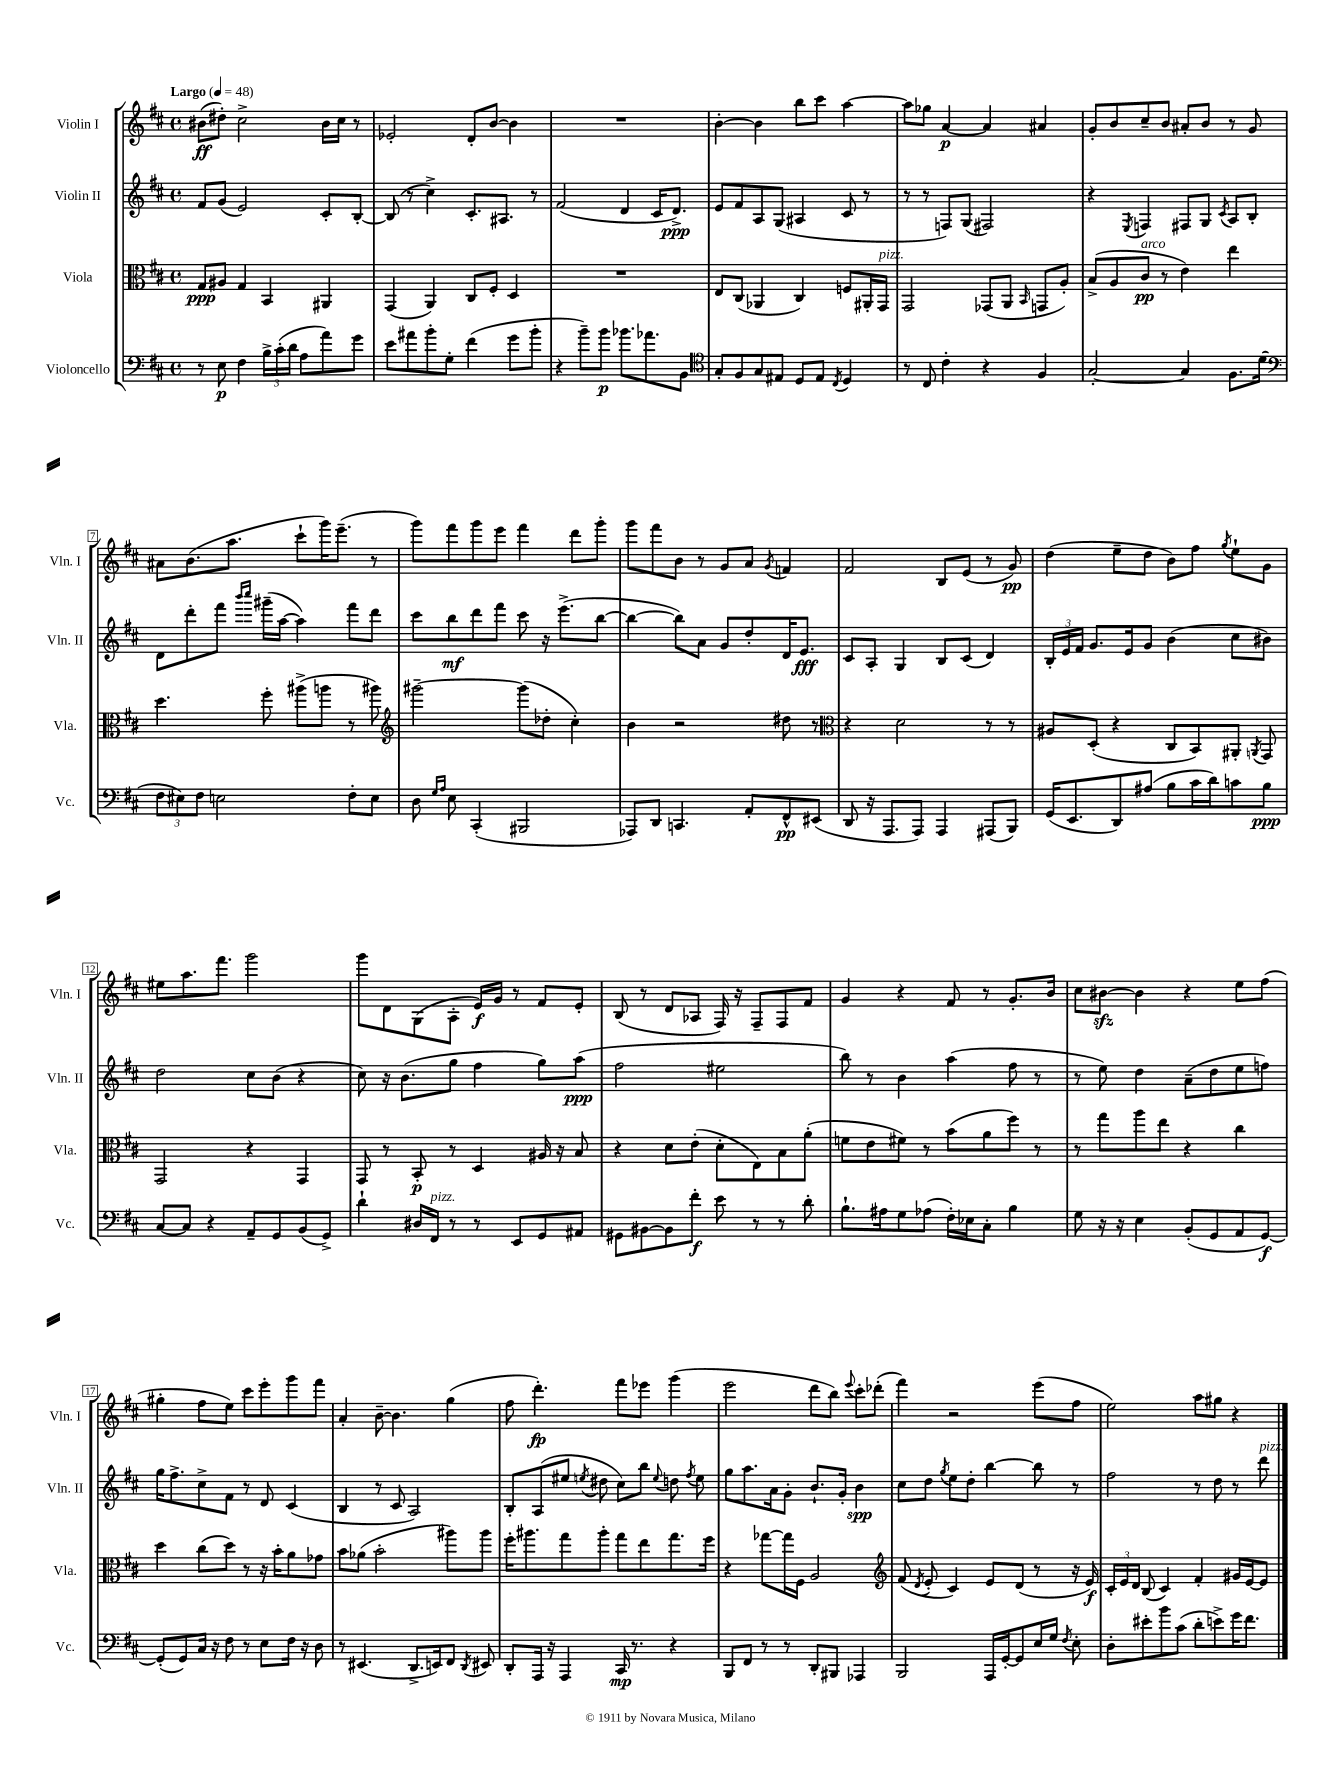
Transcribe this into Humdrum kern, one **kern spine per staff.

**kern	**dynam	**kern	**dynam	**kern	**dynam	**kern	**dynam
*part4	*part4	*part3	*part3	*part2	*part2	*part1	*part1
*staff4	*staff4	*staff3	*staff3	*staff2	*staff2	*staff1	*staff1
*I"Violoncello	*	*I"Viola	*	*I"Violin II	*	*I"Violin I	*
*I'Vc.	*	*I'Vla.	*	*I'Vln. II	*	*I'Vln. I	*
*clefF4	*	*clefC3	*	*clefG2	*	*clefG2	*
*k[f#c#]	*	*k[f#c#]	*	*k[f#c#]	*	*k[f#c#]	*
*M4/4	*	*M4/4	*	*M4/4	*	*M4/4	*
*met(c)	*	*met(c)	*	*met(c)	*	*met(c)	*
*MM48	*	*MM48	*	*MM48	*	*MM48	*
=1	=1	=1	=1	=1	=1	=1	=1
!	!	!	!	!	!	!LO:TX:a:B:t=Largo	!
8r	.	8G/L	ppp	8f#/L	.	(8b#X\L	ff
8E\	p	8A#X/J	.	(8g/J	.	8dd#X'\J)	.
4F#\	.	4G/	.	2e/)	.	2cc#^\	.
24B^\LL	.	4BB/	.	.	.	.	.
(24c#'\	.	.	.	.	.	.	.
24d\JJ	.	.	.	.	.	.	.
8A\L	.	.	.	.	.	.	.
8a\)	.	4AA#X/	.	8c#'/L	.	16b#\LL	.
.	.	.	.	.	.	16cc#\JJ	.
8g\J	.	.	.	[8B'/J	.	8r	.
=2	=2	=2	=2	=2	=2	=2	=2
8e\L	.	(4GG/	.	(8B/]	.	2e-X'/	.
8a#X\	.	.	.	8r	.	.	.
8b'\	.	4AA/)	.	4cc#^\)	.	.	.
8G'\J	.	.	.	.	.	.	.
(4f#\	.	8C#/L	.	8.c#'/L	.	8d'/L	.
.	.	8F#'/J	.	.	.	[8b/J	.
.	.	.	.	8.A#X/J	.	.	.
8g\L	.	4D/	.	.	.	4b\]	.
8b'\J	.	.	.	8r	.	.	.
=3	=3	=3	=3	=3	=3	=3	=3
4r	.	1r	.	(2f#/	.	1r	.
8b~\L)	.	.	.	.	.	.	.
8b\J	p	.	.	.	.	.	.
8.b-X\L	.	.	.	4d/	.	.	.
8.a-X\	.	.	.	.	.	.	.
.	.	.	.	16c#/KL	.	.	.
.	.	.	.	8.d^/J)	ppp	.	.
8BB\J	.	.	.	.	.	.	.
=4	=4	=4	=4	=4	=4	=4	=4
*clefC4	*	*	*	*	*	*	*
8G'/L	.	8E/L	.	8e/L	.	[4b'\	.
8F#/	.	(8C#/J	.	8f#/	.	.	.
8G/	.	4AA-X/	.	8A/	.	4b\]	.
8E#X/J	.	.	.	(8G/J	.	.	.
8D/L	.	4C#/)	.	4A#X/	.	8bb\L	.
8E#/J	.	.	.	.	.	8ccc#\J	.
8qC#/	.	.	.	.	.	.	.
4D/	.	8Fn/L	.	8c#/	.	[4aa\	.
.	.	16AA#X'/L	.	8r	.	.	.
!	!	!LO:TX:a:i:t=pizz.	!	!	!	!	!
.	.	16GG/JJ	.	.	.	.	.
=5	=5	=5	=5	=5	=5	=5	=5
8r	.	2GG/	.	8r	.	8aa\L]	.
8C#/	.	.	.	8r	.	8gg-X\J	.
4c#'\	.	.	.	8Fn/L)	.	[4a/	p
.	.	.	.	(8G/J	.	.	.
4r	.	(8GG-X/L	.	2F#X/)	.	4a/]	.
.	.	8AA/J	.	.	.	.	.
.	.	16qqBB/	.	.	.	.	.
4F#/	.	8GGn/L	.	.	.	4a#X/	.
.	.	8A'/J)	.	.	.	.	.
=6	=6	=6	=6	=6	=6	=6	=6
[2G'/	.	(8B^/L	.	4r	.	8g'/L	.
.	.	8A/	.	.	.	8b/	.
.	.	.	.	8qE/	.	.	.
!	!	!LO:TX:a:i:t=arco	!	!	!	!	!
.	.	8c#/J	pp	4Fn/	.	8cc#~/	.
.	.	8r	.	.	.	8b/J	.
4G/]	.	4e\)	.	8F#X/L	.	8a#X'/L	.
.	.	.	.	8G/J	.	8b/J	.
.	.	.	.	8qc#/	.	.	.
8.F#\L	.	4ee\	.	8A/L	.	8r	.
.	.	.	.	8B'/J	.	8g/	.
(16d\Jk	.	.	.	.	.	.	.
!!LO:LB:g=z
=7	=7	=7	=7	=7	=7	=7	=7
*clefF4	*	*	*	*	*	*	*
12F#\L	.	4.dd\	.	8d\L	.	8a#X\L	.
12E#X\)	.	.	.	.	.	.	.
.	.	.	.	8ddd'\	.	(8.b\	.
12F#\J	.	.	.	.	.	.	.
2En\	.	.	.	8fff#\J	.	.	.
.	.	.	.	.	.	8.aa\J	.
.	.	.	.	16qqbbb/LL	.	.	.
.	.	.	.	16qqcccc#/JJ	.	.	.
.	.	8ff#'\	.	(16ggg#X~\LL	.	.	.
.	.	.	.	[16aa\JJ	.	.	.
.	.	(8aa#X^\L	.	4aa\])	.	8ccc#`\L	.
.	.	8aan\J	.	.	.	16ggg\K)	.
.	.	.	.	.	.	(8.eee~\J	.
8F#'\L	.	8r	.	8fff#\L	.	.	.
8E\J	.	8aa#X\)	.	8ddd\J	.	8r	.
=8	=8	=8	=8	=8	=8	=8	=8
*	*	*clefG2	*	*	*	*	*
8D\	.	[2ggg#X~\	.	8ccc#\L	.	8ggg\L)	.
16qqG/LL	.	.	.	.	.	.	.
16qqA/JJ	.	.	.	.	.	.	.
8E\	.	.	.	8bb\	mf	8fff#\	.
(4CC#'/	.	.	.	8ddd\	.	8ggg\	.
.	.	.	.	8fff#\J	.	8eee\J	.
2BBB#X/	.	(8ggg#\L]	.	8ccc#\	.	4fff#\	.
.	.	8dd-X'\J	.	16r	.	.	.
.	.	.	.	(8.eee^\L	.	.	.
.	.	4cc#'\)	.	.	.	8ddd\L	.
.	.	.	.	[8bb\J	.	8ggg'\J	.
=9	=9	=9	=9	=9	=9	=9	=9
8AAA-X/L)	.	4b\	.	4bb\_	.	8ggg\L	.
8DD/J	.	.	.	.	.	8fff#\	.
4.CCn/	.	2r	.	8bb\L])	.	8b\J	.
.	.	.	.	8a\J	.	8r	.
.	.	.	.	8g/L	.	8g/L	.
8AA'/L	.	.	.	8dd'/	.	8a/J	.
.	.	.	.	.	.	8qg/	.
8FF#^^/	pp	8dd#X\	.	16d/K	.	4fn/	.
.	.	.	.	8.e/J	fff	.	.
(8EE#X/J	.	8r	.	.	.	.	.
=10	=10	=10	=10	=10	=10	=10	=10
*	*	*clefC3	*	*	*	*	*
8DD/	.	4r	.	8c#/L	.	2f#/	.
16r	.	.	.	8A'/J	.	.	.
8.AAA/L	.	.	.	.	.	.	.
.	.	2d\	.	4G/	.	.	.
8AAA/J)	.	.	.	.	.	.	.
4AAA/	.	.	.	8B/L	.	8B/L	.
.	.	.	.	(8c#/J	.	(8e/J	.
(8AAA#X/L	.	8r	.	4d/)	.	8r	.
8BBB/J)	.	8r	.	.	.	8g/)	pp
=11	=11	=11	=11	=11	=11	=11	=11
(16GG/KL	.	8A#X/L	.	24B'/LL	.	(4dd\	.
.	.	.	.	24e/	.	.	.
8.EE/	.	.	.	.	.	.	.
.	.	.	.	24f#/JJ	.	.	.
.	.	(8D'/J	.	8.g/L	.	.	.
8DD/)	.	4r	.	.	.	8ee~\L	.
.	.	.	.	16e/k	.	.	.
(8A#X/J	.	.	.	8g/J	.	8dd\J	.
8B\L	.	8C#/L	.	(4b\	.	8b\L)	.
16c#\L	.	8BB/)	.	.	.	8ff#\J	.
16d\J)	.	.	.	.	.	.	.
.	.	.	.	.	.	8qgg/	.
8cn\	.	8AA#X'/J	.	8cc#\L	.	8ee`\L	.
.	.	8qAAn/	.	.	.	.	.
8B\J	ppp	8GG/	.	8b#X\J)	.	8g\J	.
!!LO:LB:g=z
=12	=12	=12	=12	=12	=12	=12	=12
[8C#/L	.	2GG/	.	2dd\	.	8ee#X\L	.
8C#/J]	.	.	.	.	.	8.aa\	.
4r	.	.	.	.	.	.	.
.	.	.	.	.	.	8.fff#\J	.
8AA~/L	.	4r	.	8cc#\L	.	2ggg\	.
8GG/	.	.	.	(8b\J	.	.	.
(8BB/	.	4GG/	.	4r	.	.	.
8GG^/J)	.	.	.	.	.	.	.
=13	=13	=13	=13	=13	=13	=13	=13
4d`\	.	8GG/	.	8cc#\)	.	8ggg\L	.
.	.	8r	.	16r	.	8d\	.
.	.	.	.	(8.b\L	.	.	.
16D#X/LL	.	8BB'/	p	.	.	(8G\	.
!LO:TX:a:i:t=pizz.	!	!	!	!	!	!	!
16FF#/JJ	.	.	.	.	.	.	.
8r	.	8r	.	8gg\J	.	8A'\J	.
8r	.	4D/	.	4ff#\	.	16e/LL)	f
.	.	.	.	.	.	16g/JJ	.
8EE/L	.	.	.	.	.	8r	.
8GG/	.	16A#X/	.	8gg\L)	.	8f#/L	.
.	.	16r	.	.	.	.	.
8AA#X/J	.	8B/	.	(8aa\J	ppp	8e'/J	.
=14	=14	=14	=14	=14	=14	=14	=14
8GG#X\L	.	4r	.	2ff#\	.	(8B/	.
[8BB#X\	.	.	.	.	.	8r	.
8BB#\]	.	8d\L	.	.	.	8d/L	.
8f#'\J	f	(8e'\J	.	.	.	8A-X/J	.
8e\	.	8d'\L	.	2ee#X\	.	16F#/)	.
.	.	.	.	.	.	16r	.
8r	.	8E\)	.	.	.	8F#~/L	.
8r	.	8B\	.	.	.	8F#/	.
8d'\	.	(8a'\J	.	.	.	8f#/J	.
=15	=15	=15	=15	=15	=15	=15	=15
8.B`\L	.	8fn\L	.	8bb\)	.	4g/	.
.	.	8e\	.	8r	.	.	.
16A#X\k	.	.	.	.	.	.	.
8G\	.	8f#X\J)	.	4b\	.	4r	.
(8A-X\J	.	8r	.	.	.	.	.
16F#'\LL)	.	(8b\L	.	(4aa\	.	8f#/	.
16E-X\J	.	.	.	.	.	.	.
8C#'\J	.	8a\	.	.	.	8r	.
4B\	.	8ff#\J)	.	8ff#\	.	8.g'/L	.
.	.	8r	.	8r	.	.	.
.	.	.	.	.	.	16b/Jk	.
=16	=16	=16	=16	=16	=16	=16	=16
8G\	.	8r	.	8r	.	8cc#\L	.
16r	.	8gg\L	.	8ee\)	.	[8b#Xzz\J	.
16r	.	.	.	.	.	.	.
4E\	.	8aa\	.	4dd\	.	4b#\]	.
.	.	8ee\J	.	.	.	.	.
(8BB'/L	.	4r	.	(8a~\L	.	4r	.
8GG/	.	.	.	8dd\	.	.	.
8AA/	.	4cc#\	.	8ee\	.	8ee\L	.
[8GG/J)	f	.	.	8ffn\J)	.	(8ff#\J	.
!!LO:LB:g=z
=17	=17	=17	=17	=17	=17	=17	=17
(8GG'/L]	.	4dd\	.	16gg\KL	.	4gg#X'\	.
.	.	.	.	8.ff#^\	.	.	.
8GG/)	.	.	.	.	.	.	.
16C#/Jk	.	(8cc#\L	.	8cc#^\	.	8ff#\L	.
16r	.	.	.	.	.	.	.
8F#\	.	8dd\J)	.	8f#\J	.	8ee\J)	.
8r	.	8r	.	8r	.	8ccc#\L	.
8E\L	.	16r	.	8d/	.	8eee'\	.
.	.	16b'\KL	.	.	.	.	.
16F#\Jk	.	8a\	.	(4c#/	.	8ggg\	.
16r	.	.	.	.	.	.	.
8D\	.	8g-X\J	.	.	.	8fff#\J	.
=18	=18	=18	=18	=18	=18	=18	=18
8r	.	8b\L	.	4B/	.	4a'/	.
(4.EE#X/	.	(8a-X\J	.	.	.	.	.
.	.	2b'\	.	8r	.	[8b~\	.
.	.	.	.	8c#/	.	4.b\]	.
8.DD^/L	.	.	.	2A/)	.	.	.
16EEn/k)	.	.	.	.	.	.	.
8FF#/J	.	8aa#X\L)	.	.	.	(4gg\	.
8qDD/	.	.	.	.	.	.	.
8EE#X/	.	8aa#\J	.	.	.	.	.
=19	=19	=19	=19	=19	=19	=19	=19
8DD'/L	.	16ff#'\KL	.	8B'/L	.	8ff#\	.
.	.	8.aa#X\	.	.	.	.	.
16AAA/Jk	.	.	.	(8A/	.	4.ddd'\)	fp
16r	.	.	.	.	.	.	.
4AAA/	.	8gg\	.	8ee#X/J	.	.	.
.	.	.	.	8qeen/	.	.	.
.	.	8aa#'\J	.	8dd#X\	.	.	.
16CC#/	mp	8gg\L	.	8cc#\L)	.	8fff#\L	.
8.r	.	.	.	.	.	.	.
.	.	8ee\	.	8bb\J	.	8eee-X\J	.
.	.	.	.	8qqee/	.	.	.
4r	.	8.gg\	.	8ddn\	.	(4ggg\	.
.	.	.	.	8qff#/	.	.	.
.	.	.	.	8ee\	.	.	.
.	.	16ff#\Jk	.	.	.	.	.
=20	=20	=20	=20	=20	=20	=20	=20
8BBB/L	.	4r	.	8gg\L	.	2eee\	.
8FF#/J	.	.	.	8.aa\	.	.	.
8r	.	[8gg-X\L	.	.	.	.	.
.	.	.	.	16a\k	.	.	.
8r	.	16gg-\L]	.	8g'\J	.	.	.
.	.	16F#\JJ	.	.	.	.	.
8DD'/L	.	2A/	.	8.b`/L	.	8ddd\L	.
8BBB#X/J	.	.	.	.	.	8bb\J)	.
.	.	.	.	16g'/Jk	.	.	.
.	.	.	.	.	.	8qqeee/	.
4AAA-X/	.	.	.	4b\	spp	8ccc#'\L	.
.	.	.	.	.	.	(8ddd-X'\J	.
=21	=21	=21	=21	=21	=21	=21	=21
*	*	*clefG2	*	*	*	*	*
2BBB/	.	(8f#/	.	8cc#\L	.	4fff#\)	.
.	.	8qd/	.	.	.	.	.
.	.	8e'/	.	8dd\J	.	.	.
.	.	.	.	8qgg/	.	.	.
.	.	4c#/)	.	8ee\L	.	2r	.
.	.	.	.	8dd'\J	.	.	.
16AAA/LL	.	8e/L	.	[4bb\	.	.	.
[16GG'/J	.	.	.	.	.	.	.
8GG/]	.	(8d/J	.	.	.	.	.
16E/L	.	8r	.	8bb\]	.	(8eee\L	.
16G/JJ	.	.	.	.	.	.	.
8qF#/	.	.	.	.	.	.	.
8E'\	.	16r	.	8r	.	8ff#\J	.
.	.	16e/)	f	.	.	.	.
=22	=22	=22	=22	=22	=22	=22	=22
8D'\L	.	24c#'/LL	.	2ff#\	.	2ee\)	.
.	.	24e/	.	.	.	.	.
.	.	24d/JJ	.	.	.	.	.
8e#X'\	.	(8B/	.	.	.	.	.
8b\	.	4c#/)	.	.	.	.	.
(8c#\J	.	.	.	.	.	.	.
8d'\L	.	4f#'/	.	8r	.	8aa\L	.
8en^\)	.	.	.	8dd\	.	8gg#X\J	.
16g\K	.	16g#X/LL	.	8r	.	4r	.
8.f#\J	.	[16e/J	.	.	.	.	.
!	!	!	!	!LO:TX:a:i:t=pizz.	!	!	!
.	.	8e/J]	.	8ddd\	.	.	.
==	==	==	==	==	==	==	==
*-	*-	*-	*-	*-	*-	*-	*-
